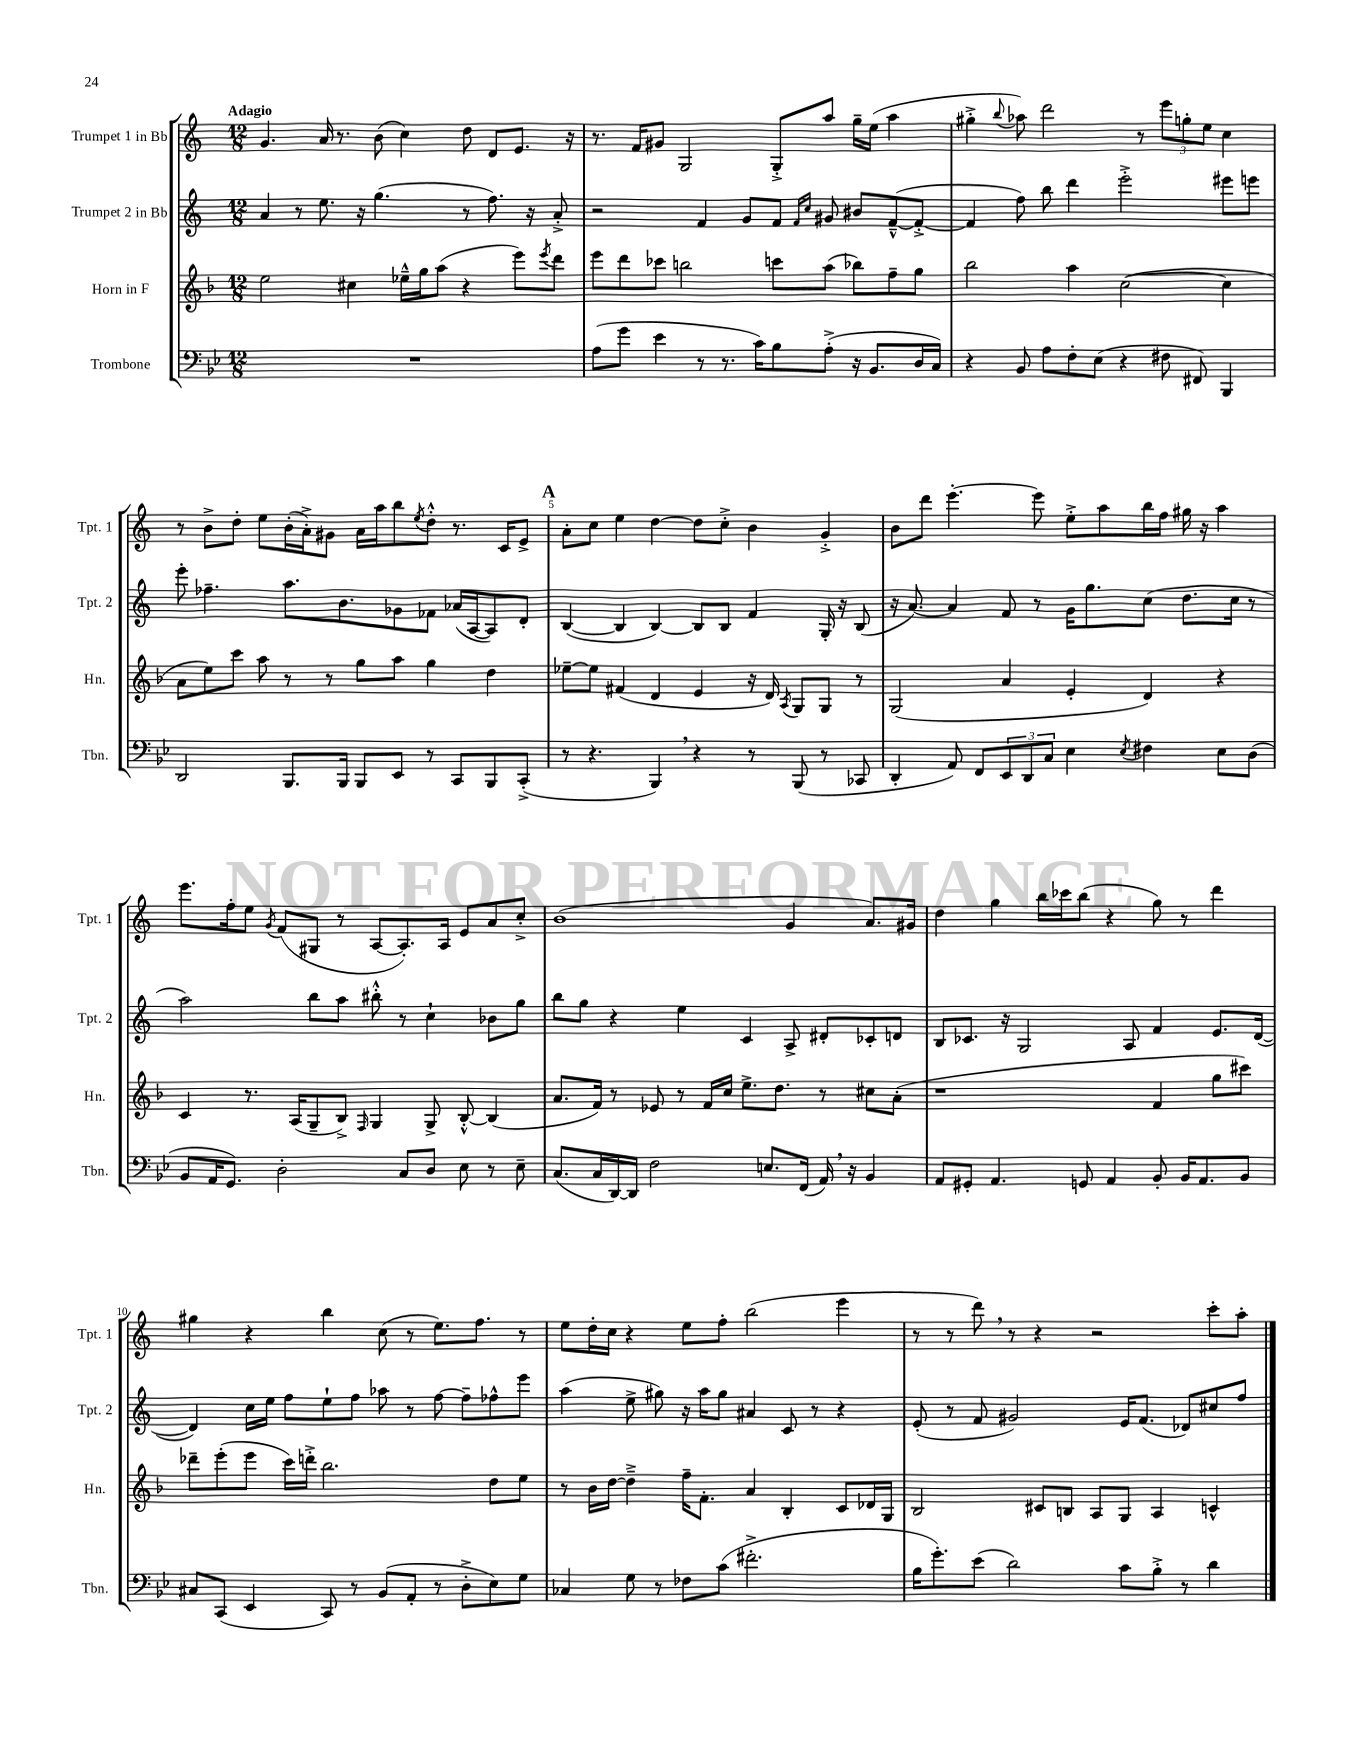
<<
\new StaffGroup <<
\new Staff = "s0" \with { instrumentName = "Trumpet 1 in Bb" shortInstrumentName = "Tpt. 1" } {
    \clef treble \key c \major \numericTimeSignature \time 12/8 \tempo "Adagio"
    g'4. a'16 r8. b'8( c''4) d''8 d'8 e'8. r16 |
    r8. f'16 gis'8 g2 g8-.-> a''8 g''16-- e''16( a''4 |
    gis''4-.-> \appoggiatura { b''8 } aes''8) d'''2 r8 \tuplet 3/2 { e'''8 g''8-. e''8 } c''4 |
    r8 b'8-> d''8-. e''8 b'16-.( a'16-.->) gis'8 a'16 a''16 b''8 \acciaccatura { e''8 } d''8-.-^ r8. c'16 e'8-> |
    \mark \markup { \bold "A" } a'8-. c''8 e''4 d''4~ d''8 c''8-.-> b'4 g'4-.-> |
    b'8 d'''8 e'''4.~-. e'''8 e''8-.-> a''8 b''16 f''16 gis''16 r16 a''4 |
    e'''8. f''16-. e''8 \acciaccatura { g'8 } f'8( gis8 r8 a8~ a8.-.) a16 e'8 a'8 c''8-.-> |
    b'1( g'4 a'8.) gis'16 |
    d''4 g''4 b''16 ces'''16 b''8( r4 g''8) r8 d'''4 |
    gis''4 r4 b''4 c''8( r8 e''8.) f''8. r8 |
    e''8 d''16-. c''16 r4 e''8 f''8-. b''2( e'''4 |
    r8 r8 d'''8) \breathe r8 r4 r2 c'''8-. a''8-. \bar "|." |
}
\new Staff = "s1" \with { instrumentName = "Trumpet 2 in Bb" shortInstrumentName = "Tpt. 2" } {
    \clef treble \key c \major \numericTimeSignature \time 12/8
    a'4 r8 e''8. r16 g''4.( r8 f''8.) r16 a'8-.-> |
    r2 f'4 g'8 f'8 \grace { f'16 c''16 } gis'8 bis'8 f'8~---^( f'8~-.-> |
    f'4 f''8) b''8 d'''4 e'''2-.-> eis'''8 e'''8 |
    e'''8-. fes''4.-- a''8. b'8. ges'8 fes'8 aes'16( a16~ a8) d'8-. |
    \mark \markup { \bold "A" } b4~( b4 b4~) b8 b8 f'4 g16-. r16 b8( |
    r16 a'8.~) a'4 f'8 r8 g'16 g''8. c''8( d''8. c''16 r8 |
    a''2) b''8 a''8 bis''8-.-^ r8 c''4-! bes'8 g''8 |
    b''8 g''8 r4 e''4 c'4 a8-> dis'8-. ces'8-. d'8 |
    b8 ces'8. r16 g2 a8 f'4 e'8. d'16~( |
    d'4) c''16 e''16 f''8 e''8-! f''8 aes''8 r8 f''8~ f''8-- fes''8-^ e'''8 |
    a''4( e''8-> gis''8) r16 a''16 gis''8 ais'4 c'8 r8 r4 |
    e'8-.( r8 f'8 gis'2) e'16 f'8.( des'8) cis''8 f''8 \bar "|." |
}
\new Staff = "s2" \with { instrumentName = "Horn in F" shortInstrumentName = "Hn." } {
    \clef treble \key f \major \numericTimeSignature \time 12/8
    e''2 cis''4 ees''16---^ g''16 a''8( r4 e'''8) \acciaccatura { e'''8 } d'''8 |
    e'''8 d'''8 ces'''8 b''2 c'''8 a''8( bes''8) f''8-- g''8 |
    bes''2 a''4 c''2~( c''4 |
    a'8 e''8) c'''8 a''8 r8 r8 g''8 a''8 g''4 d''4 |
    \mark \markup { \bold "A" } ees''8~-- ees''8 fis'4( d'4 e'4 r16 d'16) \acciaccatura { a8 } g8 g8 r8 |
    g2( a'4 e'4-. d'4) r4 |
    c'4 r8. a16( g8-- bes8->) \grace { f16 } g4 g8-> bes8~-.-^ bes4( |
    a'8. f'16) r8 ees'8 r8 f'16 c''16 e''8.-> d''8. r8 cis''8 a'8-.( |
    r1 f'4 g''8 cis'''8) |
    des'''8-- e'''8-.( e'''8 c'''16) d'''16-.-> bes''2. d''8 e''8 |
    r8 bes'16 d''16~ d''4---> f''16-- f'8.-. a'4 bes4-. c'8 des'16 g16 |
    bes2 cis'8 b8 a8 g8 a4 c'4-^ \bar "|." |
}
\new Staff = "s3" \with { instrumentName = "Trombone" shortInstrumentName = "Tbn." } {
    \clef bass \key bes \major \numericTimeSignature \time 12/8
    R1. |
    a8( g'8 ees'4 r8 r8. c'16) bes8 a8-.->( r16 bes,8. d16 c16) |
    r4 bes,8 a8 f8-. ees8( r4 fis8 fis,8) bes,,4 |
    d,2 bes,,8. bes,,16 bes,,8 ees,8 r8 c,8 bes,,8 c,8-.->( |
    \mark \markup { \bold "A" } r8 r4. bes,,4) \breathe r4 r8 bes,,8( r8 ces,8 |
    d,4-. a,8) f,8 \tuplet 3/2 { ees,8 d,8 c8 } ees4 \acciaccatura { ees8 } fis4 ees8 d8( |
    bes,8 a,16 g,8.) d2-. c8 d8 ees8 r8 ees8-- |
    c8.( c16 d,16~) d,16 f2 e8. f,16( a,16) \breathe r16 bes,4 |
    a,8 gis,8-. a,4. g,8 a,4 bes,8-. bes,16 a,8. bes,8 |
    cis8 c,8( ees,4 c,8) r8 bes,8( a,8-. r8 d8-.-> ees8) g8 |
    ces4 g8 r8 fes8 c'8( fis'2.-.-> |
    bes16 g'8.-.) ees'8( d'2) c'8 bes8-.-> r8 d'4 \bar "|." |
}
>>
>>
\layout { \context { \Score \override BarNumber.break-visibility = ##(#f #t #t) barNumberVisibility = #(every-nth-bar-number-visible 5) } }
